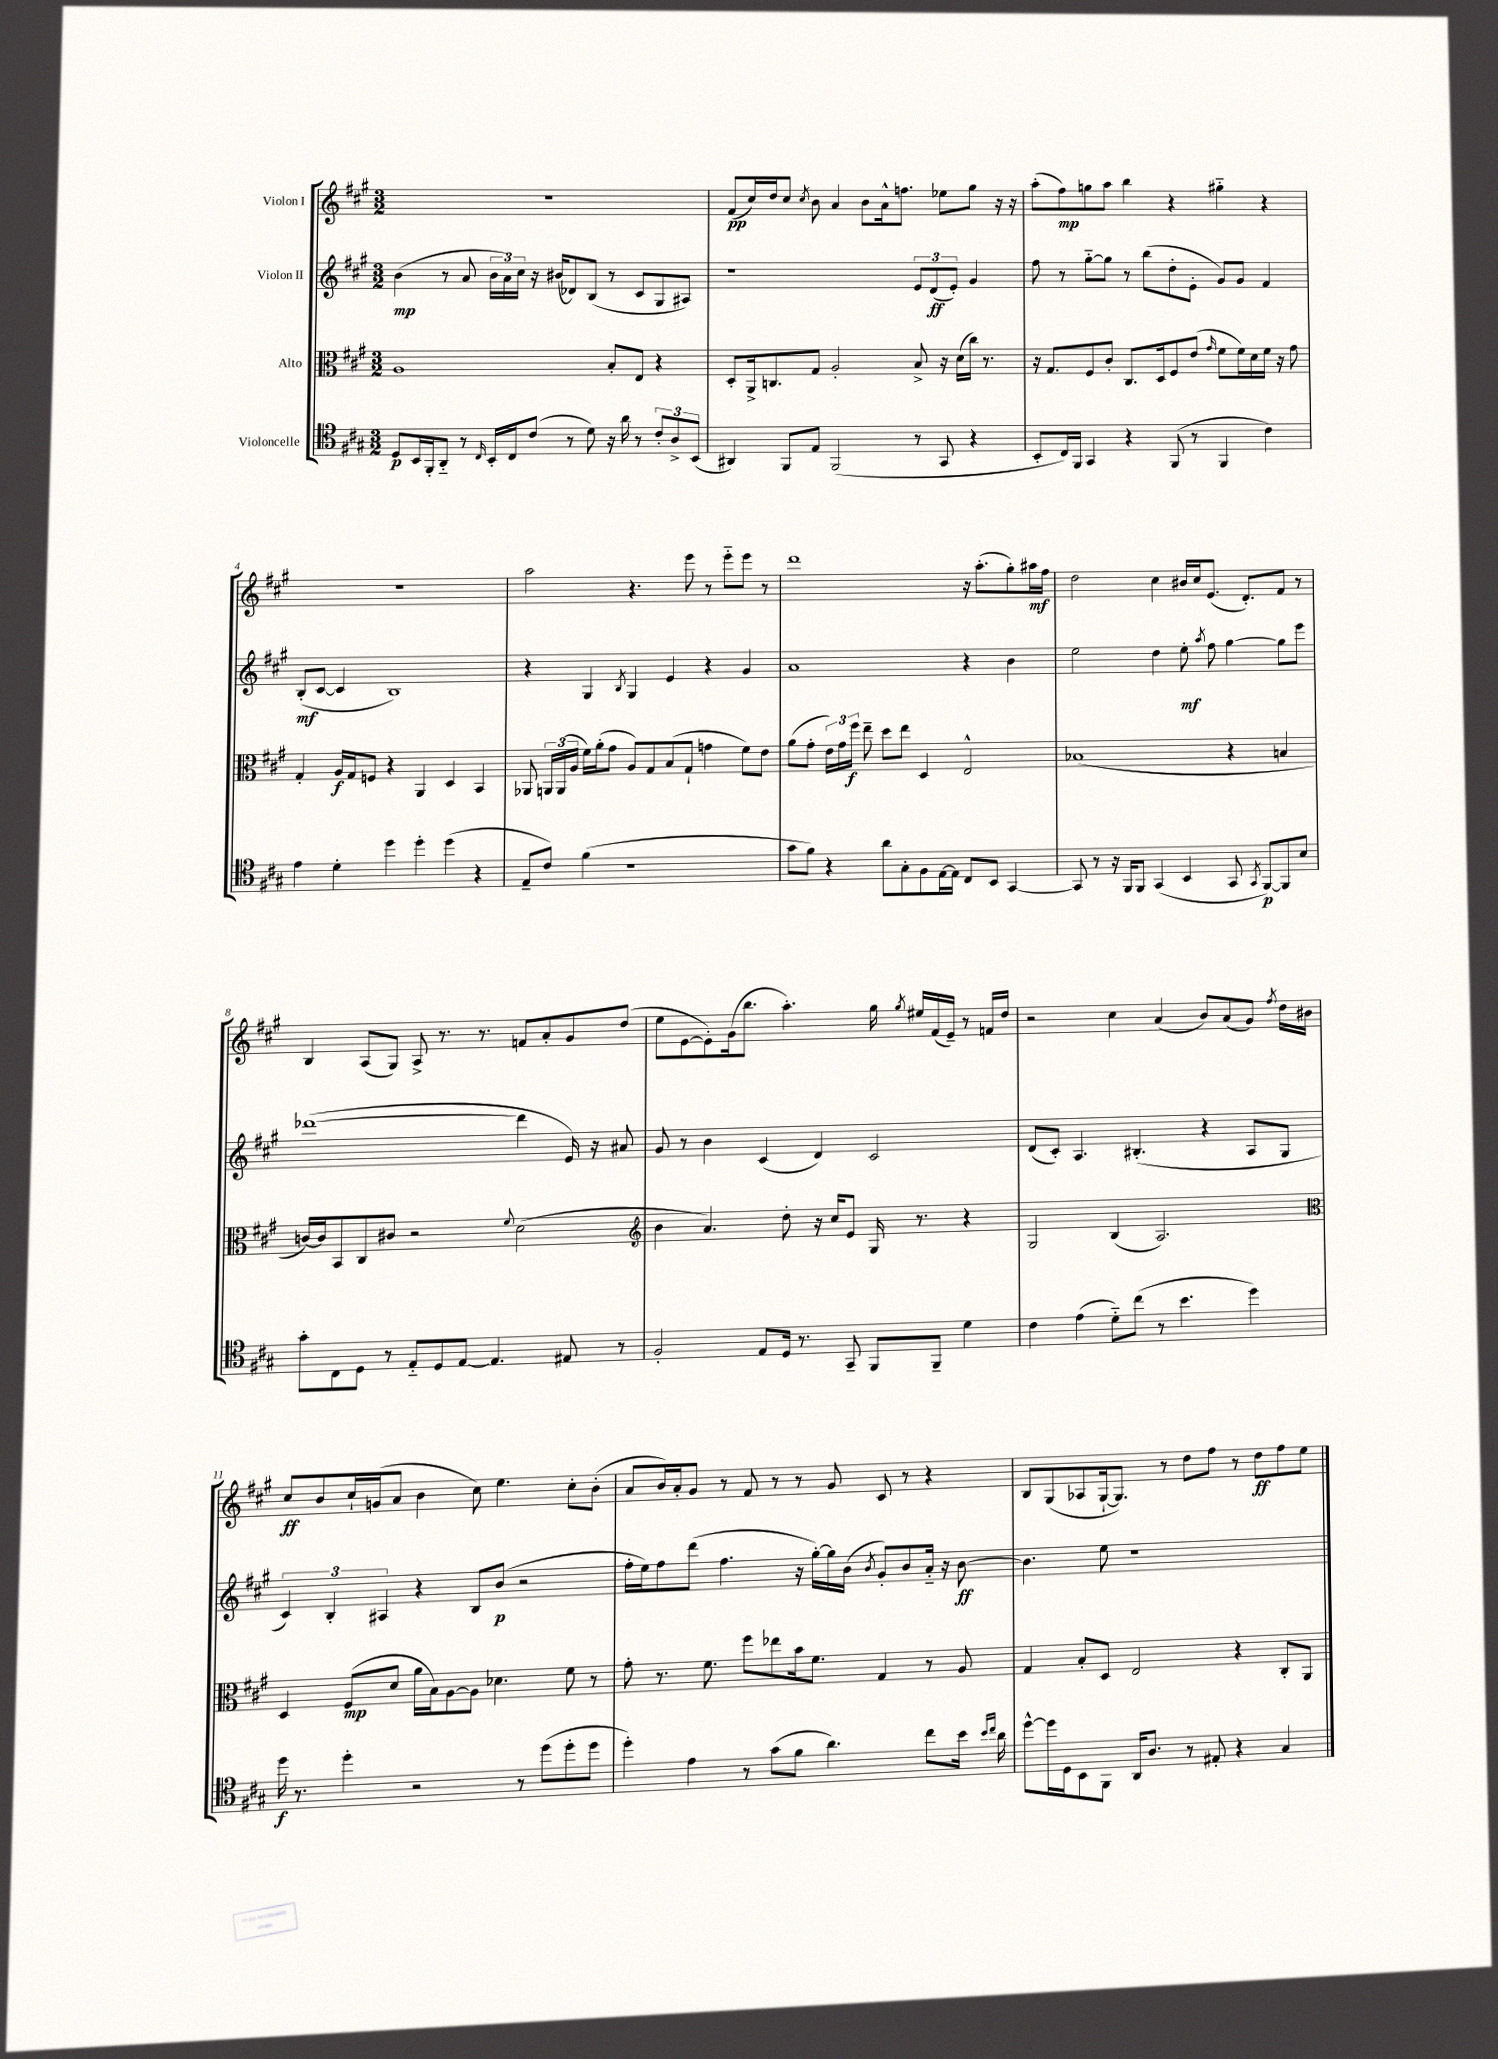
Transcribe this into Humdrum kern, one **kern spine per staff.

**kern	**kern	**kern	**kern
*staff4	*staff3	*staff2	*staff1
*clefC4	*clefC3	*clefG2	*clefG2
*k[f#c#g#]	*k[f#c#g#]	*k[f#c#g#]	*k[f#c#g#]
*M3/2	*M3/2	*M3/2	*M3/2
8D	1A	(4b	1.r
16BB	.	.	.
16FF#'	.	.	.
8AA'~	.	8r	.
8r	.	8a	.
16qqC#	.	.	.
16BB'	.	24b	.
.	.	24a)	.
16C#	.	.	.
.	.	24cc#	.
(8c#	.	16r	.
.	.	(16b#	.
8r	.	8d-)	.
8d)	.	(8B	.
16r	8B'	8r	.
16a	.	.	.
8r	8E	8c#	.
12c#'	4r	8G#	.
12A^	.	.	.
.	.	8A#)	.
(12BB	.	.	.
=	=	=	=
4AA#)	8D'	1r	(8f#
.	16AA^	.	16cc#)
.	8.C	.	16dd
8FF#	.	.	8cc#
.	.	.	8qcc#
8E	8G#	.	8b
(2FF#	2A'	.	4a
.	.	.	8b
.	.	.	16a^^
.	.	.	8.ff
8r	8B^	12e	.
.	.	(12d	.
8GG#	16r	.	8ee-
.	.	12e')	.
.	(16d	.	.
4r	16cc#)	4g#	8gg#
.	8.r	.	.
.	.	.	16r
.	.	.	16r
=	=	=	=
8BB'	16r	8ff#	(8aa'
.	8.G#	.	.
16C#)	.	8r	8ff#)
16FF#	.	.	.
4GG#	8F#	[8gg#'~	8gg
.	8c#'	8gg#]	8aa
4r	8.C#	8r	4bb
.	.	(8bb	.
.	16D	.	.
(8FF#	8F#	8dd'	4r
8r	(8e	8e'	.
.	16qqg#	.	.
4FF#	8f#	8g#)	4gg#'~
.	16f#)	8g#	.
.	16d	.	.
4c#)	16f#	4f#	4r
.	16r	.	.
.	8g#	.	.
=	=	=	=
4e	4G#'	(8B'	1.r
.	.	[8c#	.
4d'	16A	4c#]	.
.	16G#	.	.
.	8F	.	.
4dd	4r	1B)	.
4dd'	4AA	.	.
(4dd	4D	.	.
4r	4BB	.	.
=	=	=	=
8E~	8AA-	4r	2aa
8c#)	24AA	.	.
.	(24AA	.	.
.	24A	.	.
(4f#	16f#)	4G#	.
.	(16a'	.	.
.	8g#	.	.
.	.	8qB	.
1r	8A)	4G#	4.r
.	8G#	.	.
.	(8B	4e	.
.	8G#`	.	8eee
.	4g	4r	8r
.	.	.	8eee'~
.	8f#)	4g#	8eee
.	8e	.	8r
=	=	=	=
8g#	(8a	1a	1ddd
8f#)	8g#'	.	.
4r	24e)	.	.
.	24g#	.	.
.	24ff#	.	.
.	8ee~	.	.
8a	8dd	.	.
8G#'	8ee	.	.
8F#	4D	.	.
[16E	.	.	.
16E]	.	.	.
8C#	2E^^	4r	16r
.	.	.	(8.aa'
8BB	.	.	.
[4GG#	.	4b	8gg#')
.	.	.	16aa#
.	.	.	16ff#
=	=	=	=
8GG#]	(1B-	2ee	2dd
8r	.	.	.
16r	.	.	.
16FF#	.	.	.
8FF#	.	.	.
(4GG#	.	4dd	4cc#
4BB	.	8ee'	16b#
.	.	.	16cc#
.	.	8qaa	.
.	.	8ff#	(8.e
8GG#	4r	[4gg#	.
.	.	.	8.d')
8qGG#	.	.	.
[8FF#)	.	.	.
8FF#]	4B	8gg#]	8f#
8B	.	8eee	8r
=	=	=	=
8g#'	[16c)	([1ddd-	4B
.	16c]	.	.
8C#	8BB	.	.
8D	8C#	.	(8A
8r	8c#	.	8G#)
8E'~	2r	.	8A^
8D	.	.	8.r
[8E	.	.	.
.	.	.	8.r
4.E]	.	.	.
.	8qqf#	.	.
.	(2d	4ddd-]	8f
.	.	.	8a'
8E#	.	16e)	8g#
.	.	16r	.
8r	.	8a#	(8dd
=	=	=	=
*	*clefG2	*	*
2F#'	4b	8g#	8ee
.	.	8r	[8e
.	4.a)	4b	8e'])
.	.	.	(16g#
.	.	.	8.bb
8E	.	(4c#	.
16D	8dd'	.	4.aa')
8.r	.	.	.
.	16r	4d)	.
.	16cc#	.	.
8GG#~	8e	.	.
8FF#	16G#	2c#	16gg#
.	.	.	8qgg#
.	8.r	.	16ee#
8FF#~	.	.	(16f#
.	.	.	16e~)
4d	4r	.	8r
.	.	.	16f
.	.	.	16dd
=	=	=	=
4c#	2G#	(8d	2r
.	.	8c#')	.
(4e	.	4.A	.
8d'~)	(4B	.	4cc#
(8cc#	.	(4.B#'	.
8r	2.A)	.	(4a
4.b	.	.	.
.	.	4r	8b)
.	.	.	(8a
4dd)	.	8A	8g#)
.	.	.	8qff#
.	.	8G#	16dd
.	.	.	16b#
=	=	=	=
*	*clefC3	*	*
16dd	4D	6c#)	8cc#
8.r	.	.	.
.	.	.	8b
.	.	6B'	.
4dd'	(8F#	.	16cc#`
.	.	.	(16g
.	.	6A#	.
.	8d	.	8a
2r	16a	4r	4b
.	16B)	.	.
.	[8A	.	.
.	8A]	8B	8cc#)
.	4.d-	(8b	4.ee
8r	.	2r	.
(8dd	.	.	.
8dd'	8f#	.	8cc#'
8dd	8r	.	(8b'
=	=	=	=
4dd')	8g#'	16ff#'	8a
.	.	16ee)	.
.	8.r	8ff#	16b)
.	.	.	16a'
4e	.	(8ddd	8g#
.	8.f#	.	.
.	.	4.ff#	8r
8r	8ff#	.	8f#
(8g#	8ee-	.	8r
8f#	16b	16r	8r
.	8.f#	[16gg#')	.
4.a)	.	16gg#]	8g#
.	.	(16b	.
.	.	8qb	.
.	4G#	8g#')	8c#
.	.	8b	8r
8cc#	8r	16a'~	4r
.	.	16r	.
16b	8A	[8b	.
16qqb	.	.	.
16qqcc#	.	.	.
16a	.	.	.
=	=	=	=
[8dd^^	4G#	4.b]	8B
16dd]	.	.	(8G#
16D	.	.	.
8BB	8B'	.	8A-
8FF#	8D	8ee	[16G#`
.	.	.	8.G#])
16AA	2E	1r	.
8.A	.	.	.
.	.	.	8r
8r	.	.	8dd
8E#'	.	.	8ff#
4r	4r	.	8r
.	.	.	8dd
4G#	8C#'	.	8ff#
.	8AA	.	8ee
==	==	==	==
*-	*-	*-	*-
